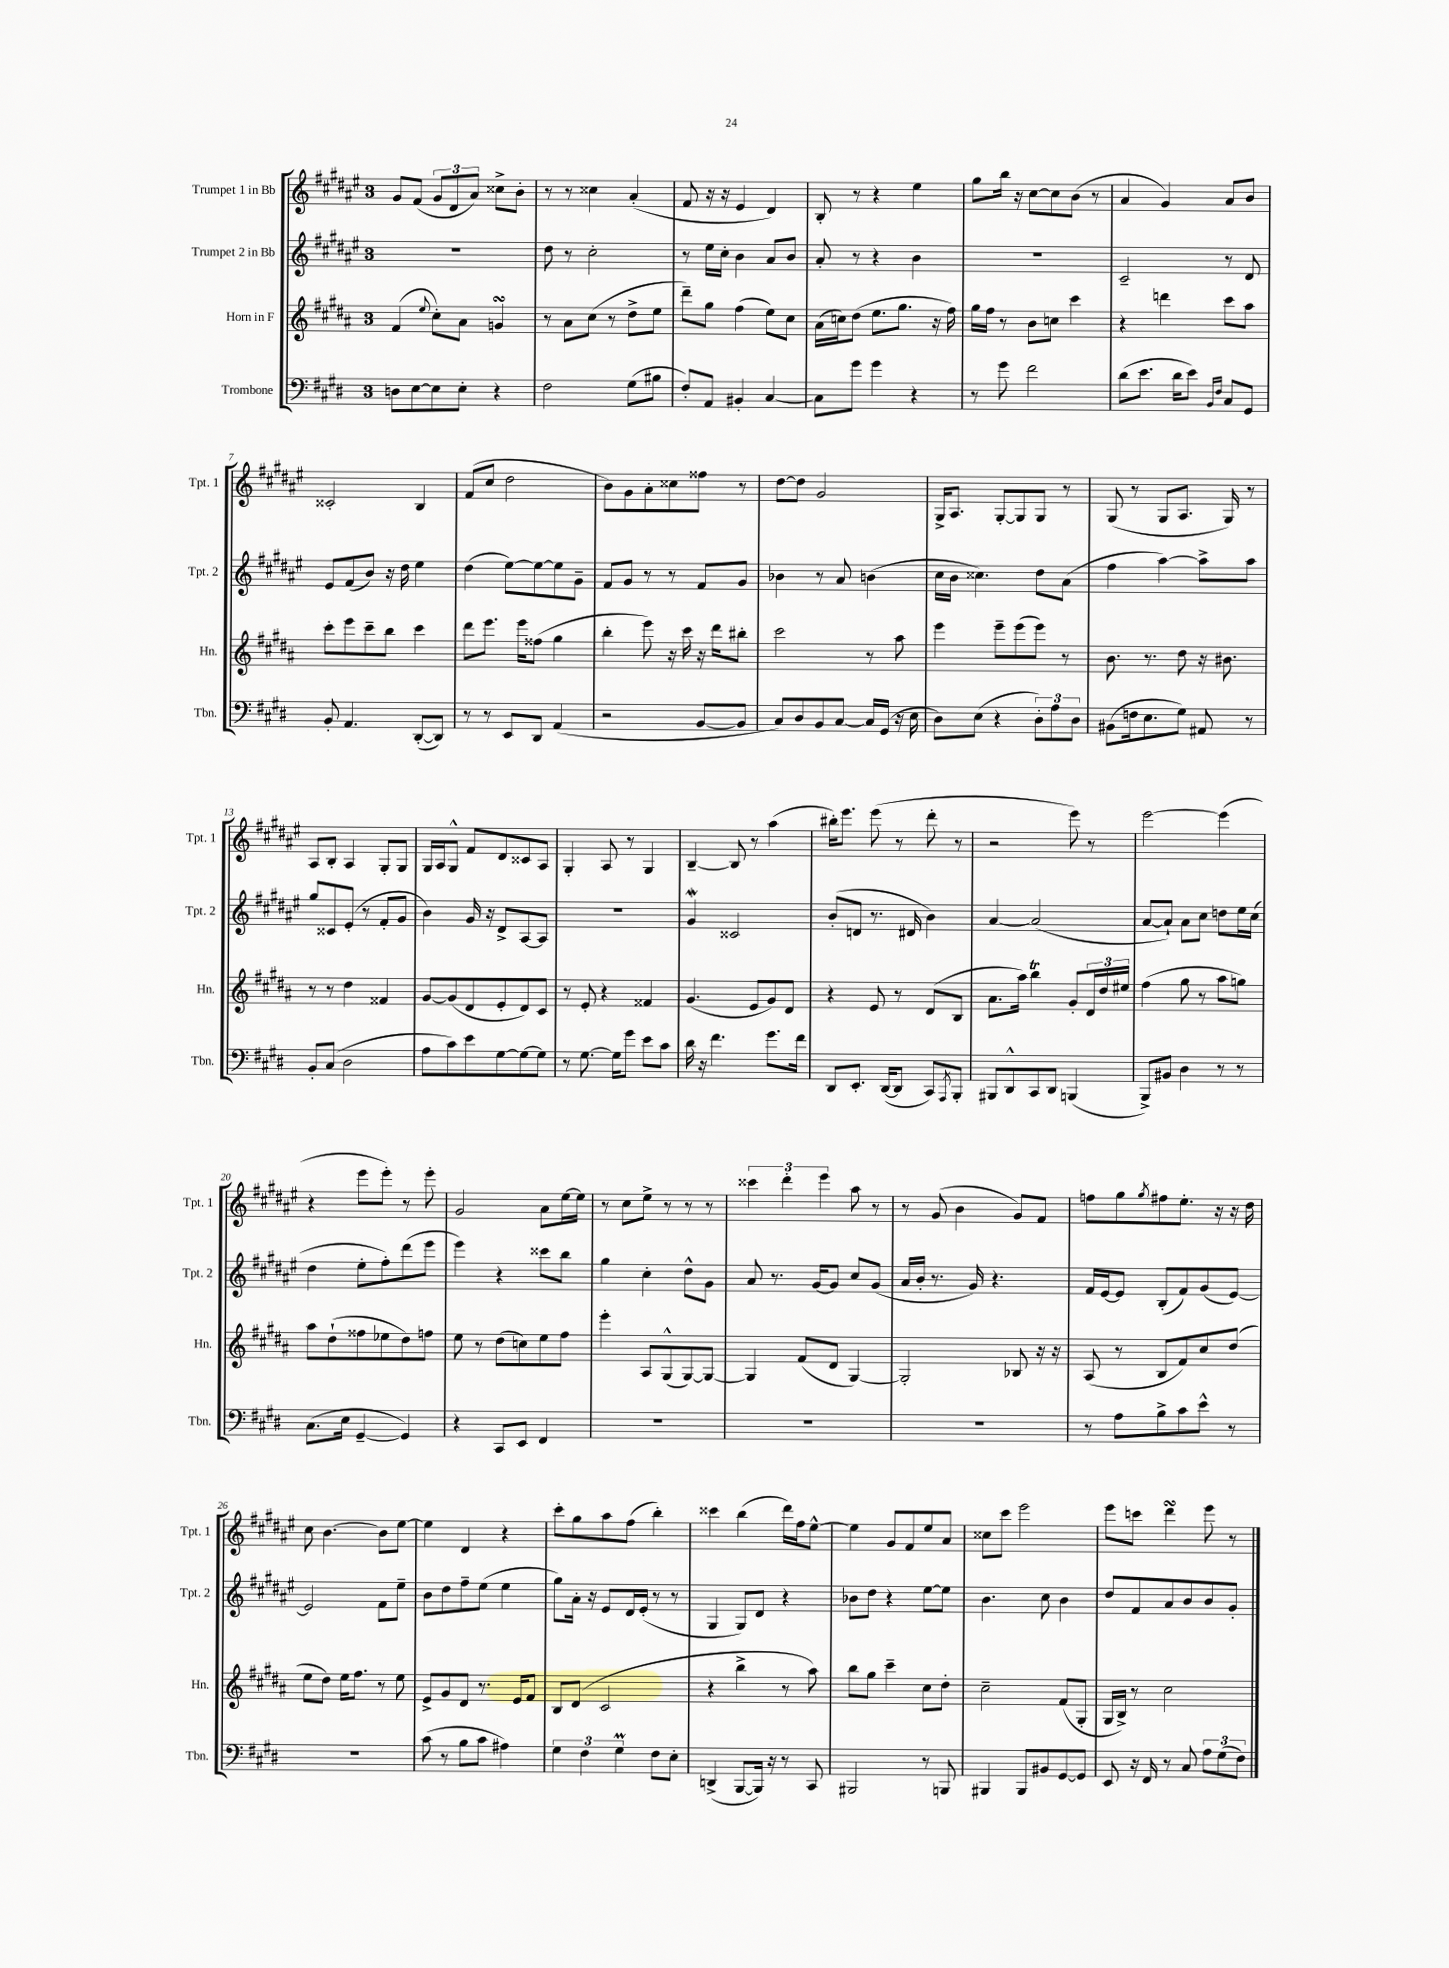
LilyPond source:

<<
\new StaffGroup <<
\new Staff = "s0" \with { instrumentName = "Trumpet 1 in Bb" shortInstrumentName = "Tpt. 1" } {
    \clef treble \key fis \major \once \override Staff.TimeSignature.style = #'single-digit \time 3/4
    gis'8 fis'8( \tuplet 3/2 { gis'8 dis'8 ais'8) } cisis''8-> b'8-. |
    r8 r8 cisis''4 ais'4-.( |
    fis'8 r16 r16 eis'4 dis'4) |
    b8-. r8 r4 eis''4 |
    gis''8 b''16 r16 cis''8~ cis''8 b'8( r8 |
    ais'4 gis'4) ais'8 b'8 |
    cisis'2-. b4 |
    fis'8( cis''8 dis''2 |
    b'8) gis'8 ais'8-. cisis''8 fisis''8 r8 |
    dis''8~ dis''8 gis'2 |
    gis16-> ais8. gis8~-. gis8 gis8 r8 |
    gis8( r8 gis8 ais8. gis16) r8 |
    ais8 b8-. ais4 gis8-. gis8 |
    gis16 ais16 gis8-^ fis'8 dis'8 cisis'8 ais8 |
    gis4-. ais8 r8 gis4 |
    b4~-- b8 r8 ais''4( |
    bis''16-.) eis'''8. eis'''8( r8 dis'''8-. r8 |
    r2 eis'''8) r8 |
    eis'''2~ eis'''4( |
    r4 eis'''8 eis'''8-.) r8 eis'''8-. |
    gis'2 ais'8 eis''16~ eis''16 |
    r8 cis''8 eis''8-> r8 r8 r8 |
    \tuplet 3/2 { cisis'''4 dis'''4-. eis'''4 } ais''8 r8 |
    r8 gis'8( b'4 gis'8) fis'8 |
    f''8 gis''8 \acciaccatura { gis''8 } fis''8 eis''8.-. r16 r16 dis''16 |
    cis''8 b'4.~ b'8 eis''8~ |
    eis''4 dis'4 r4 |
    cis'''8-. gis''8 ais''8 fis''8( b''4-.) |
    cisis'''4 b''4( dis'''16) fis''16 eis''8~-^ |
    eis''4 gis'8 fis'8 eis''8 ais'8 |
    cisis''8 cis'''8 eis'''2 |
    eis'''8 c'''8 dis'''4\turn eis'''8 r8 \bar "|." |
}
\new Staff = "s1" \with { instrumentName = "Trumpet 2 in Bb" shortInstrumentName = "Tpt. 2" } {
    \clef treble \key fis \major \once \override Staff.TimeSignature.style = #'single-digit \time 3/4
    R2. |
    dis''8 r8 cis''2-. |
    r8 eis''16 cis''16-. b'4 ais'8 b'8 |
    ais'8-. r8 r4 b'4 |
    R2. |
    cis'2-- r8 dis'8 |
    eis'8 fis'8( b'8) r16 dis''16 eis''4 |
    dis''4( eis''8~) eis''8~ eis''8 gis'8-- |
    fis'8 gis'8 r8 r8 fis'8 gis'8 |
    bes'4 r8 ais'8 b'4( |
    cis''16 b'16 cisis''4.) dis''8 ais'8( |
    fis''4 ais''4~) ais''8-> ais''8 |
    gis''8 cisis'8 eis'8-.( r8 fis'8-. gis'8 |
    b'4) gis'16 r16 dis'8-> ais8~ ais8 |
    R2. |
    gis'4\mordent cisis'2 |
    b'8-.( d'8 r8. dis'16 b'4) |
    ais'4~ ais'2( |
    ais'8~ ais'8-!) ais'8 cis''8 d''8 eis''16 cis''16( |
    dis''4 eis''8-. fis''8-.) dis'''8( eis'''8 |
    eis'''4) r4 cisis'''8 b''8 |
    gis''4 cis''4-. dis''8-^ gis'8 |
    ais'8 r8. gis'16~ gis'8 cis''8 gis'8( |
    ais'16 b'16-. r8. gis'16) r4. |
    fis'16 eis'16~ eis'8 b8-.( fis'8) gis'8( eis'8~) |
    eis'2 fis'8 eis''8-- |
    b'8 dis''8 fis''8-- eis''8( eis''4 |
    gis''8) ais'16-. r16 eis'8 dis'16 eis'16-.( r8 r8 |
    gis4 gis8) dis'8 r4 |
    bes'8 dis''8 r4 eis''8~ eis''8 |
    b'4. cis''8 b'4 |
    dis''8 fis'8 ais'8 b'8 b'8 gis'8-. \bar "|." |
}
\new Staff = "s2" \with { instrumentName = "Horn in F" shortInstrumentName = "Hn." } {
    \clef treble \key b \major \once \override Staff.TimeSignature.style = #'single-digit \time 3/4
    fis'4( \appoggiatura { e''8 } cis''8-.) ais'8 g'4\turn |
    r8 ais'8 cis''8( r8 dis''8-> e''8 |
    dis'''8--) gis''8 fis''4( e''8) cis''8 |
    ais'16( c''16) dis''8( e''8. gis''8. r16 fis''16) |
    gis''16 fis''16 r8 b'8 c''8 cis'''4 |
    r4 d'''4 cis'''8 ais''8 |
    cis'''8-. e'''8 cis'''8-- b''8 cis'''4 |
    dis'''8 e'''8. e'''16 fisis''8( gis''4 |
    b''4-. e'''8) r16 cis'''16 r16 dis'''16 bis''8-. |
    cis'''2 r8 ais''8 |
    e'''4 e'''8-- e'''8( e'''8) r8 |
    b'8. r8. dis''8 r16 bis'8. |
    r8 r8 dis''4 fisis'4 |
    gis'8~ gis'8( dis'8 e'8-. dis'8) cis'8 |
    r8 e'8-. r4 fisis'4 |
    gis'4.( e'8 gis'8) dis'8 |
    r4 e'8 r8 dis'8( b8 |
    ais'8. ais''16) b''4\trill gis'8-. \tuplet 3/2 { dis'16 dis''16 eis''16 } |
    fis''4( gis''8 r8 ais''8 g''8) |
    ais''8 dis''8-!( fisis''8 ees''8 dis''8) f''8 |
    e''8 r8 dis''8( c''8) e''8 fis''8 |
    e'''4-. ais8 gis8-^( gis8~) gis8~ |
    gis4 fis'8( dis'8 gis4~) |
    gis2-. bes8 r16 r16 |
    ais8( r8 b8 fis'8) cis''8 dis''8( |
    e''8 dis''8) e''16 fis''8. r8 e''8 |
    e'8-> gis'8 dis'8 r8. e'16 fis'8 |
    b8 dis'8( cis'2 |
    r4 b''4-> r8 ais''8) |
    b''8 gis''8 cis'''4-- cis''8 dis''8-. |
    cis''2-- fis'8( gis8-. |
    gis16 b16->) r8 cis''2 \bar "|." |
}
\new Staff = "s3" \with { instrumentName = "Trombone" shortInstrumentName = "Tbn." } {
    \clef bass \key e \major \once \override Staff.TimeSignature.style = #'single-digit \time 3/4
    d8 e8~ e8 e8-. r4 |
    fis2 gis8( bis8 |
    fis8-.) a,8 bis,4-. cis4~ |
    cis8 gis'8 gis'4 r4 |
    r8 gis'8 fis'2 |
    dis'8( e'8. dis'16 e'8) \grace { b,16 fis16 } cis8 gis,8 |
    b,8-. a,4. dis,8~-.( dis,8) |
    r8 r8 e,8 dis,8 a,4( |
    r2 b,8~ b,8 |
    cis8) dis8 b,8 cis8~ cis16 gis,16( r16 e16 |
    dis8) e8( r4 \tuplet 3/2 { dis8-.) a8 dis8 } |
    bis,8( f16 e8. gis8) ais,8 r8 |
    b,8-. cis8( dis2 |
    a8 cis'8) e'8 gis8~ gis8~ gis8 |
    r8 gis8.~ gis16 gis'8 e'8 cis'8 |
    dis'16 r16 fis'4. gis'8. fis'16 |
    dis,8 e,8.-. dis,16~( dis,8 cis,8) \acciaccatura { a,,8 } b,,8-. |
    bis,,8 dis,8-^ cis,8 dis,8 b,,4( |
    b,,8->) bis,8 dis4 r8 r8 |
    cis8.( e16 gis,4~-- gis,4) |
    r4 cis,8 e,8 fis,4 |
    R2. |
    R2. |
    R2. |
    r8 a8 b8-> cis'8 e'8-^ r8 |
    R2. |
    cis'8( r8 b8 cis'8 ais4) |
    \tuplet 3/2 { gis4 fis4 gis4\prall } fis8 e8-. |
    d,4->( b,,8~ b,,16) r16 r8 cis,8 |
    bis,,2 r8 b,,8 |
    bis,,4 bis,,8 bis,8 gis,8~ gis,8 |
    e,8 r16 fis,16 r8 cis8 \tuplet 3/2 { a8 gis8( fis8) } \bar "|." |
}
>>
>>
